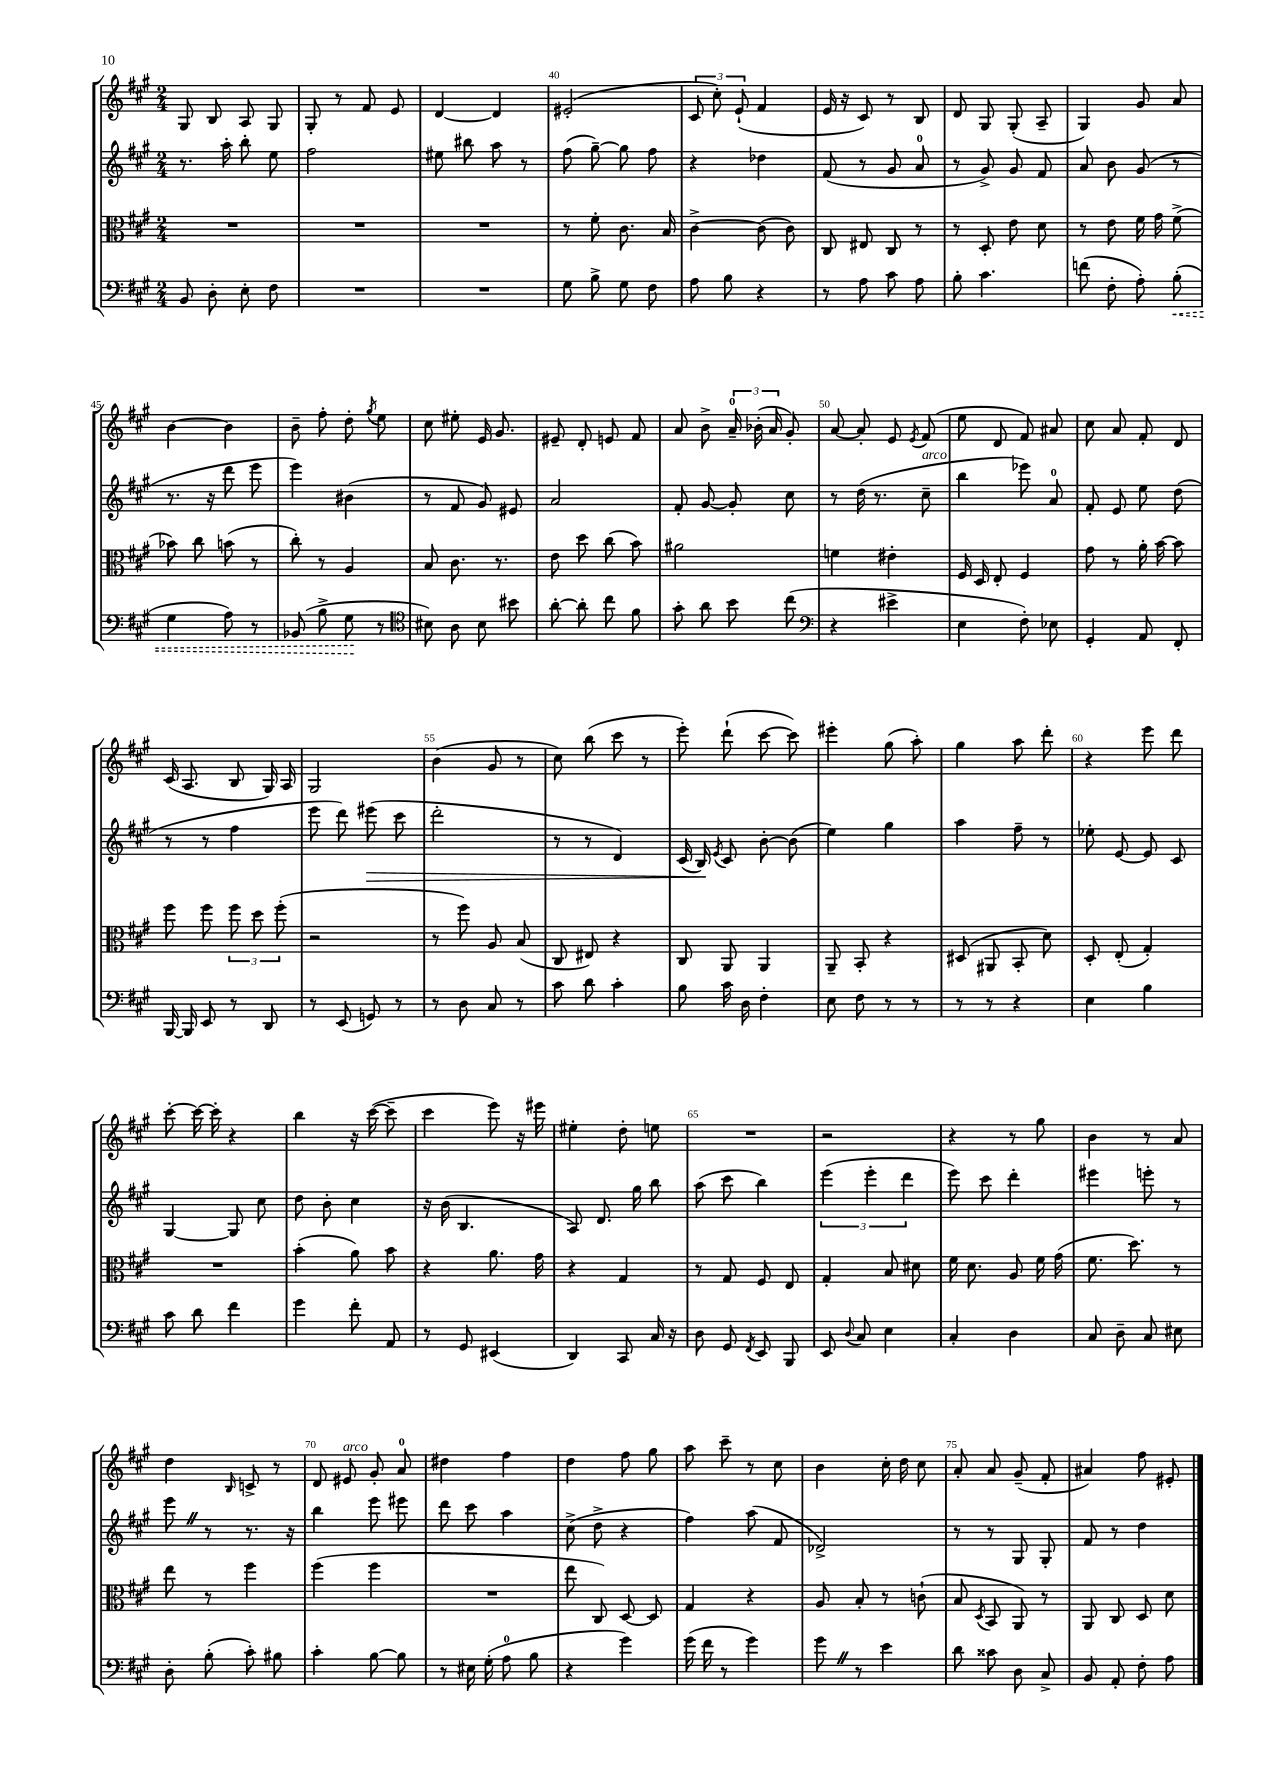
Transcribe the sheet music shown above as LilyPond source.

<<
\new StaffGroup <<
\new Staff = "s0" {
    \clef treble \key a \major \numericTimeSignature \time 2/4
    \autoBeamOff gis8 b8 a8 gis8 |
    gis8-. r8 fis'8 e'8 |
    d'4~ d'4 |
    eis'2-.( |
    \tuplet 3/2 { cis'8 cis''8-.) e'8-!( } fis'4 |
    e'16 r16 cis'8) r8 b8 |
    d'8 gis8 gis8-.( a8-- |
    gis4) gis'8 a'8 |
    b'4~ b'4 |
    b'8-- fis''8-. d''8-. \acciaccatura { gis''8 } e''8 |
    cis''8 eis''8-. e'16 gis'8. |
    eis'8-- d'8-. e'8 fis'8 |
    a'8 b'8-> \tuplet 3/2 { a'16-0-- bes'16-.( a'16 } gis'8-.) |
    a'8~ a'8-. e'8 \acciaccatura { e'8 } fis'8( |
    e''8 d'8 fis'8) ais'8 |
    cis''8 a'8 fis'8-. d'8 |
    cis'16( a8. b8 gis16) a16 |
    gis2 |
    b'4( gis'8 r8 |
    cis''8) b''8( cis'''8 r8 |
    e'''8-.) d'''8-!( cis'''8~ cis'''8) |
    eis'''4-. gis''8( a''8-.) |
    gis''4 a''8 d'''8-. |
    r4 e'''8 d'''8 |
    cis'''8~-. cis'''16~ cis'''16-. r4 |
    b''4 r16 cis'''16~( cis'''8-- |
    cis'''4 e'''8) r16 eis'''16 |
    eis''4-. d''8-. e''8 |
    R2 |
    r2 |
    r4 r8 gis''8 |
    b'4 r8 a'8 |
    d''4 \grace { b16 } c'8-> r8 |
    d'8 eis'8^\markup { \italic "arco" } gis'8-. a'8-0 |
    dis''4 fis''4 |
    d''4 fis''8 gis''8 |
    a''8 cis'''8-- r8 cis''8 |
    b'4 cis''16-. d''16 cis''8 |
    a'8-. a'8 gis'8--( fis'8-. |
    ais'4) fis''8 eis'8-. \bar "|." |
}
\new Staff = "s1" {
    \clef treble \key a \major \numericTimeSignature \time 2/4
    \autoBeamOff r8. a''16-. b''8-. e''8 |
    fis''2 |
    eis''8 bis''8 a''8 r8 |
    fis''8( gis''8~--) gis''8 fis''8 |
    r4 des''4 |
    fis'8( r8 gis'8 a'8-0 |
    r8 gis'8->) gis'8 fis'8 |
    a'8 b'8 gis'8( r8 |
    r8. r16 d'''8 e'''8 |
    e'''4) bis'4( |
    r8 fis'8 gis'8) eis'8 |
    a'2 |
    fis'8-. gis'8~ gis'8-. cis''8 |
    r8 d''16( r8. cis''8--^\markup { \italic "arco" } |
    b''4 ees'''8) a'8-0 |
    fis'8-. e'8 e''8 d''8( |
    r8 r8 fis''4 |
    e'''8 d'''8) eis'''8\>( cis'''8 |
    d'''2-. |
    r8 r8 d'4) |
    cis'16( b16\!) \acciaccatura { e'8 } cis'8 b'8~-. b'8( |
    e''4) gis''4 |
    a''4 fis''8-- r8 |
    ees''8-. e'8~ e'8 cis'8 |
    gis4~ gis8 cis''8 |
    d''8 b'8-. cis''4 |
    r16 b'16( b4. |
    a8) d'8. gis''16 b''8 |
    a''8( cis'''8 b''4) |
    \tuplet 3/2 { e'''4( e'''4-. d'''4 } |
    e'''8) cis'''8 d'''4-. |
    eis'''4 e'''8-. r8 |
    e'''8 \once \override BreathingSign.text = \markup { \musicglyph "scripts.caesura.straight" } \breathe r8 r8. r16 |
    b''4 e'''8 eis'''8 |
    d'''8 cis'''8 a''4 |
    cis''8->( d''8-> r4 |
    fis''4) a''8( fis'8 |
    des'2->) |
    r8 r8 gis8 gis8-. |
    fis'8 r8 d''4 \bar "|." |
}
\new Staff = "s2" {
    \clef alto \key a \major \numericTimeSignature \time 2/4
    \autoBeamOff R2 |
    R2 |
    R2 |
    r8 fis'8-. cis'8. b16 |
    cis'4~-> cis'8( cis'8) |
    cis8 eis8 cis8 r8 |
    r8 d8-. e'8 d'8 |
    r8 e'8 fis'16 gis'16 fis'8->( |
    bes'8) cis''8 b'8( r8 |
    cis''8-.) r8 a4 |
    b8 cis'8. r8. |
    e'8 d''8 cis''8( b'8) |
    ais'2 |
    f'4 eis'4-. |
    fis16 d16 e8-. fis4 |
    gis'8 r8 a'16-. b'16~ b'8 |
    fis''8 fis''8 \tuplet 3/2 { fis''8 d''8 fis''8-.( } |
    r2 |
    r8 fis''8) a8 b8( |
    cis8 eis8) r4 |
    cis8 a,8 a,4 |
    a,8-- b,8-. r4 |
    dis8( ais,8 b,8-. d'8) |
    d8-. e8-.( gis4-.) |
    R2 |
    b'4-.( a'8) b'8 |
    r4 a'8. gis'16 |
    r4 gis4 |
    r8 gis8 fis8 e8 |
    gis4-. b8 dis'8 |
    fis'16 d'8. a8 fis'16 gis'16( |
    fis'8. d''8.) r8 |
    e''8 r8 fis''4 |
    fis''4( fis''4 |
    R2 |
    e''8 cis8) d8~ d8 |
    gis4 r4 |
    a8 b8-. r8 c'8-!( |
    b8 \acciaccatura { d8 } b,8 a,8) r8 |
    a,8 cis8 d8 d'8 \bar "|." |
}
\new Staff = "s3" {
    \clef bass \key a \major \numericTimeSignature \time 2/4
    \autoBeamOff b,8 d8-. e8-. fis8 |
    R2 |
    R2 |
    gis8 b8-> gis8 fis8 |
    a8 b8 r4 |
    r8 a8 cis'8 a8 |
    b8-. cis'4. |
    f'8( fis8-. a8-.) \once \override Hairpin.style = #'dashed-line b8-.\<( |
    gis4 a8) r8 |
    bes,8( b8-> gis8\! r8 |
    \clef tenor bis8) a8 bis8 bis'8 |
    a'8~-. a'8-. cis''8 fis'8 |
    gis'8-. a'8 b'8 cis''8( |
    \clef bass r4 eis'4-> |
    e4 fis8-.) ees8 |
    gis,4-. a,8 fis,8-. |
    b,,16~ b,,16 e,8 r8 d,8 |
    r8 e,8( g,8) r8 |
    r8 d8 cis8 r8 |
    cis'8 d'8 cis'4-. |
    b8 cis'16 d16 fis4-. |
    e8 fis8 r8 r8 |
    r8 r8 r4 |
    e4 b4 |
    cis'8 d'8 fis'4 |
    gis'4 fis'8-. a,8 |
    r8 gis,8 eis,4( |
    d,4) cis,8 cis16 r16 |
    d8 gis,8 \acciaccatura { fis,8 } e,8 b,,8 |
    e,8 \appoggiatura { d8 } cis8 e4 |
    cis4-. d4 |
    cis8 d8-- cis8 eis8 |
    d8-. b8-.( cis'8-.) bis8 |
    cis'4-. b8~ b8 |
    r8 eis16 gis16-.( a8-0 b8 |
    r4 gis'4) |
    gis'16( fis'16 r8 gis'4) |
    gis'8 \once \override BreathingSign.text = \markup { \musicglyph "scripts.caesura.straight" } \breathe r8 e'4 |
    d'8 cisis'8 d8 cis8-> |
    b,8 a,8-. fis8-. a8 \bar "|." |
}
>>
>>
\layout { \context { \Score currentBarNumber = #37 \override BarNumber.break-visibility = ##(#f #t #t) barNumberVisibility = #(every-nth-bar-number-visible 5) } }
